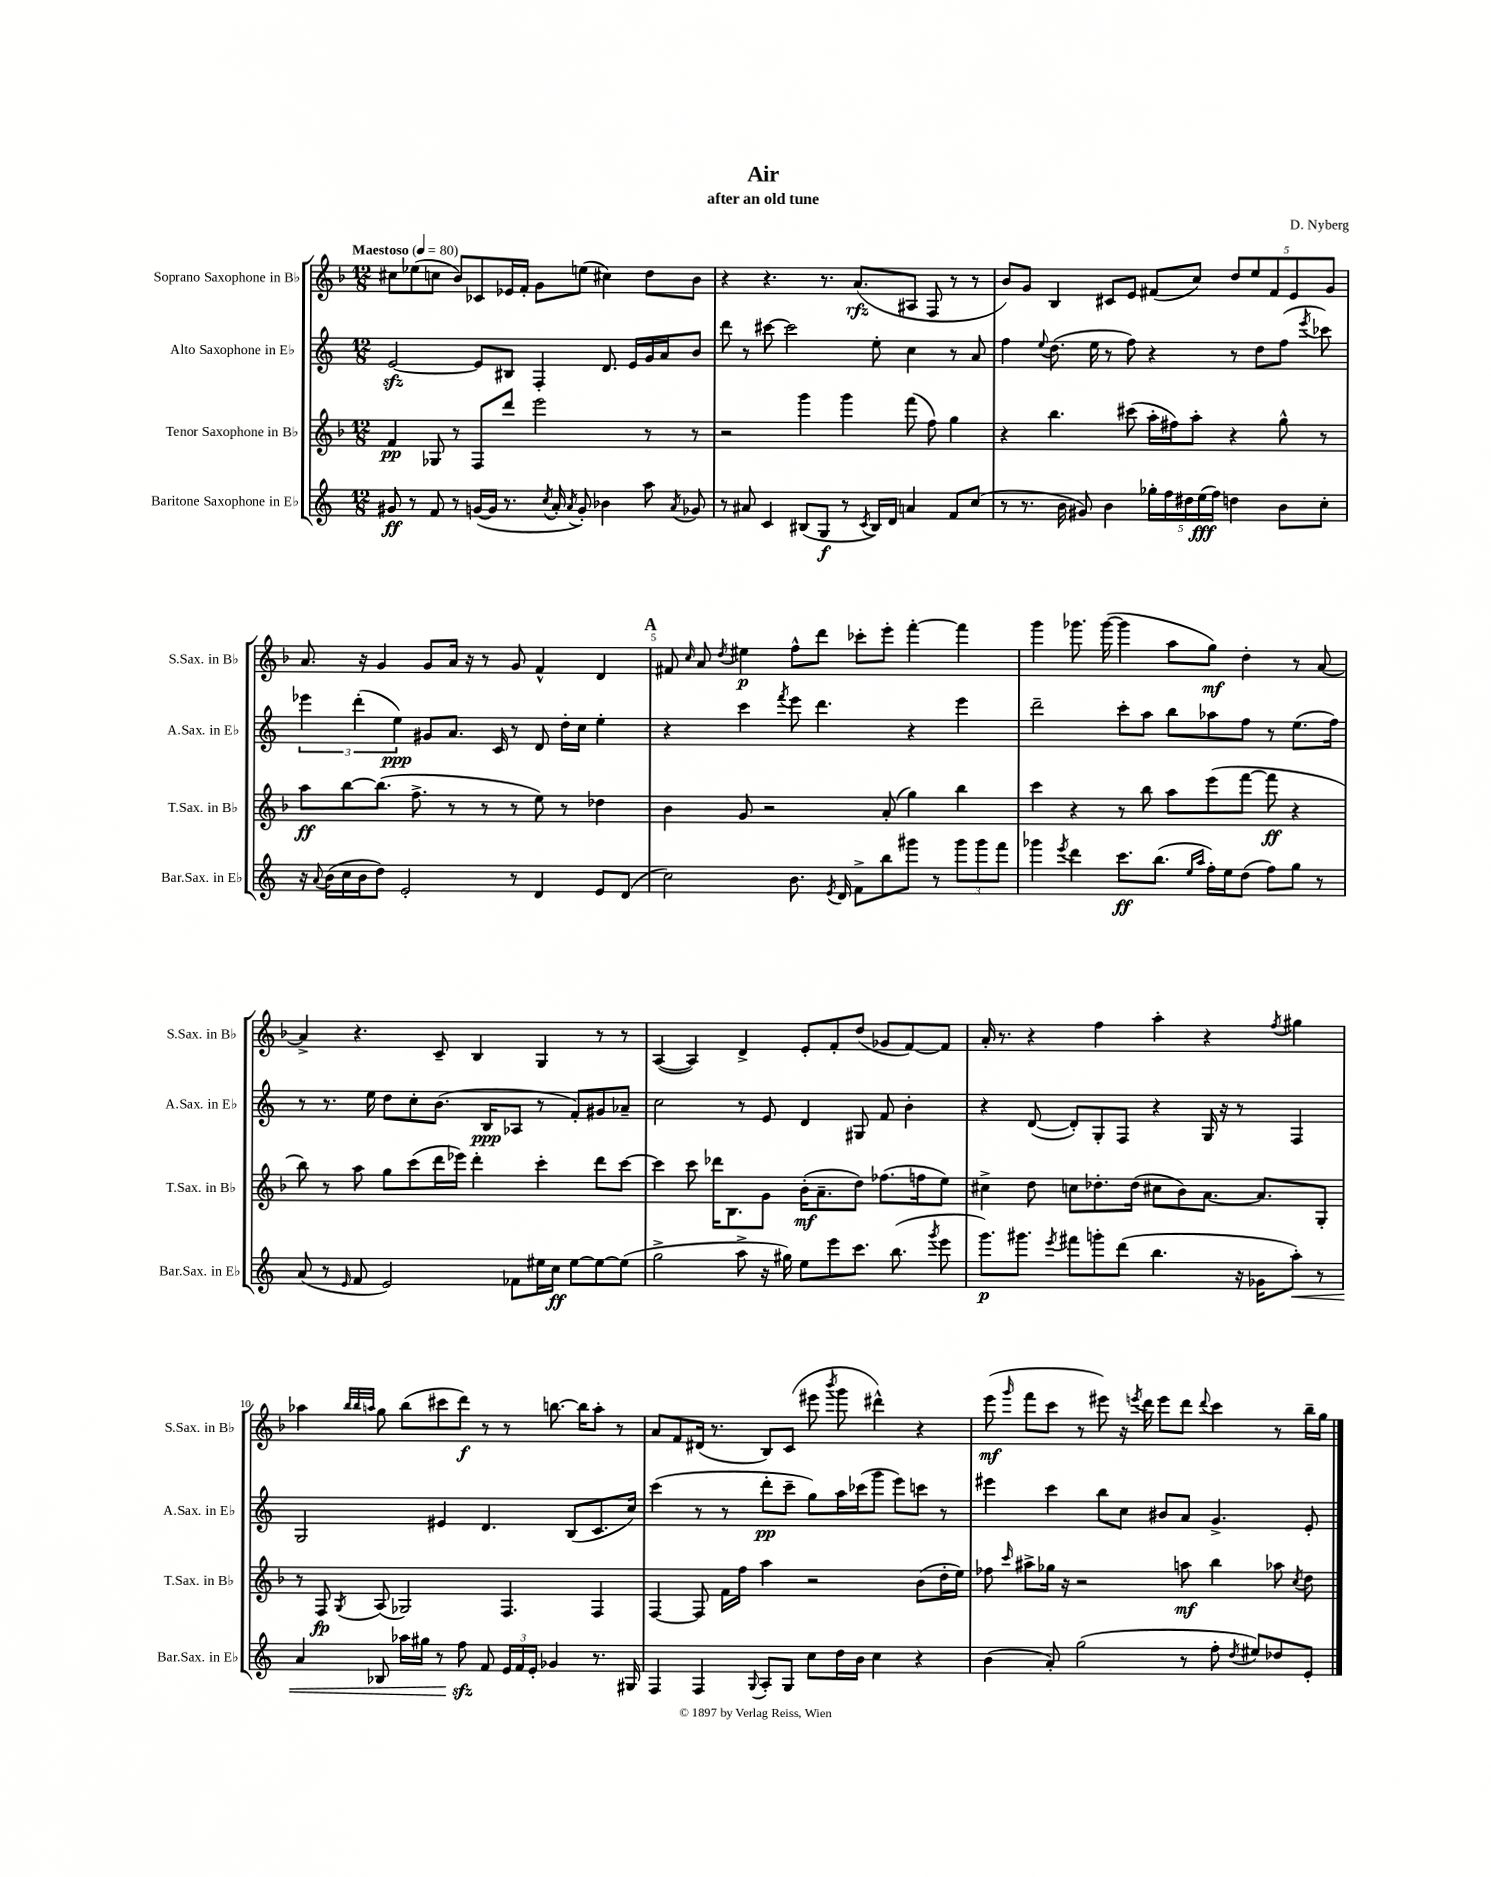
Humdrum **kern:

**kern	**kern	**kern	**kern
*staff4	*staff3	*staff2	*staff1
*clefG2	*clefG2	*clefG2	*clefG2
*k[]	*k[b-]	*k[]	*k[b-]
*M12/8	*M12/8	*M12/8	*M12/8
*MM80	*MM80	*MM80	*MM80
8g#	4f	[2e	8cc#
8r	.	.	(8ee-
8f	8G-	.	8cc
8r	8r	.	8b-)
([16g	8F	8e]	8c-
16g]	.	.	.
8.r	8ddd	8B#	16e-
.	.	.	16f'
.	2eee	4F'	8g
8qcc	.	.	.
16a'	.	.	.
8qa	.	.	.
8g')	.	.	(8ee
4b-	.	8.d	4cc#)
.	.	16e	.
8aa	8r	16g	8dd
.	.	16a	.
8qa	.	.	.
8g-	8r	8b	8b-
=	=	=	=
8r	2r	8ddd	4r
8a#	.	8r	.
4c	.	[8ccc#	4.r
.	.	2ccc#]	.
(8B#	4ggg	.	.
8G	.	.	8.r
8r	4ggg	.	.
.	.	.	(8.a
8qc	.	.	.
16B#)	.	8ee'	.
16d	.	.	.
4a	(8fff	4cc	8A#
.	8ff)	.	8F
8f	4gg	8r	8r
(8cc	.	8a	8r
=	=	=	=
8r	4r	4ff	8b-)
8.r	.	.	8g
.	.	8qqee	.
.	4.bb-	(8.dd	4B-
16b	.	.	.
8g#)	.	.	.
.	.	16ee	.
4b	.	8r	8c#
.	(8ccc#	8ff)	8e
20gg-'	16aa'	4r	(8f#
20ff	.	.	.
.	16ff#)	.	.
20dd#	.	.	.
.	8aa'	.	8cc)
(20ee	.	.	.
20ff)	.	.	.
4dd	4r	8r	10dd
.	.	.	10ee
.	.	8dd	.
.	.	.	10f#
8b	8gg^^	(8ff	.
.	.	.	10e
.	.	8qeee	.
8cc'	8r	8ccc-)	.
.	.	.	10g
=	=	=	=
16r	8aa	6eee-	8.a
8qqa	.	.	.
(16b	.	.	.
16cc	[8bb-	.	.
.	.	(6ddd'	.
16b	.	.	16r
8dd)	(8.bb-]	.	4g
.	.	6ee)	.
2e'	.	.	.
.	8.ff^	.	.
.	.	8g#	8g
.	8r	8.a	16a
.	.	.	16r
.	8r	.	8r
.	.	16c	.
8r	8r	8r	8g
4d	8ee)	8d	4f^^
.	8r	16dd'	.
.	.	16cc	.
8e	4dd-	4ee'	4d
(8d	.	.	.
=	=	=	=
2cc)	4b-	4r	8f#
.	.	.	16qqcc
.	.	.	8a
.	.	.	8qdd
.	8g	4ccc	4ee#
.	2r	.	.
.	.	8qfff	.
8.b	.	8eee	8ff^^
.	.	4.ddd	8ddd
8qe	.	.	.
16d	.	.	.
8f^	.	.	8ccc-'
8bb	(8a'	.	8eee'
8ggg#	4gg)	4r	[4fff'
8r	.	.	.
12ggg#	4bb-	4eee	4fff]
12ggg#	.	.	.
12fff	.	.	.
=	=	=	=
4ggg-	4ccc	2ddd~	4ggg
8qeee	.	.	.
4ddd	4r	.	8.ggg-
.	.	.	([16ggg-
8.ccc	8r	8ccc'	4ggg-]
.	8bb-	8aa	.
(8.bb	.	.	.
.	8aa	8bb	8aa
16qqee	.	.	.
16qqaa	.	.	.
16ff')	(8eee	8aa-	8gg)
16ee	.	.	.
(8dd	[8fff	8ff	4dd'
8ff)	8fff]	8r	.
8gg	4r	(8.ee	8r
8r	.	.	[8a
.	.	16ff)	.
=	=	=	=
(8a	8bb-)	8r	4a^]
8r	8r	8.r	.
16qqe	.	.	.
8f	8aa	.	4.r
.	.	16ee	.
2e)	8gg	8dd	.
.	(8ccc	8cc'	.
.	16ddd	(8.b	8c~
.	16eee-)	.	.
.	4ddd'	.	4B-
.	.	16B	.
8f-	.	8A-	.
16ee#	4ccc'	8r	4G
16cc	.	.	.
[8ee#	.	8f')	.
8ee#_	8ddd	8g#	8r
(8ee#]	[8ccc	8a-~	8r
=	=	=	=
2gg^	4ccc]	2cc	([4A
.	8ccc	.	4A])
.	16ddd-	.	.
.	8.B-	.	.
8aa^	.	8r	4d^
16r	8g	8e	.
16gg#)	.	.	.
8ee	(16b-'	4d	8e'
.	8.a~	.	.
8eee	.	.	8f'
8.ccc	8dd)	8G#	(8dd
.	(8.ff-	8f	8g-
(8.bb	.	.	.
.	.	4b'	[8f)
.	16ff	.	.
8qggg	.	.	.
8eee	8ee)	.	8f]
=	=	=	=
8.ggg)	4cc#^	4r	16a'
.	.	.	8.r
8.ggg#	.	.	.
.	8dd	([8d	4r
8qeee	.	.	.
8fff#	8cc	8d'])	.
8ggg'	8.dd-'	8G'	4ff
(8ddd	.	8F	.
.	(16dd-	.	.
4.bb	8cc#	4r	4aa'
.	8b-)	.	.
.	[8.a	16G	4r
.	.	16r	.
16r	.	8r	.
16g-	8.a]	.	.
.	.	.	8qff
8aa')	.	4F	4gg#
8r	8G'	.	.
=	=	=	=
4a	8r	2G	4aa-
.	8F	.	.
.	.	.	32qqbb-
.	.	.	32qqbb-
.	8qG	.	32qqaa
8B-	(8A	.	8gg
16aa-	2G-)	.	(8bb-
16gg#	.	.	.
8r	.	4e#	8ccc#
8ff	.	.	8ddd)
8f	.	4.d	8r
24e	4.F	.	8r
24f	.	.	.
24e'	.	.	.
4g-	.	.	[8.bb
.	.	(8B	.
.	.	.	16bb]
8.r	4F	8.c	8aa'
.	.	.	8r
16G#	.	16cc)	.
=	=	=	=
4F	[4F	(4ccc	8a
.	.	.	8f
4F	8F]	8r	(16d#
.	.	.	8.r
.	16f	8r	.
.	16ff	.	.
8qqG	.	.	.
8A'	4aa	8ddd'	8B-)
8G	.	8ccc~	(8c
8cc	2r	8gg)	8eee#
.	.	.	8qbbb-
16dd	.	16aa	8ggg
16b	.	(16ccc-	.
4cc	.	8ggg	4ddd#^^)
.	.	8eee)	.
4r	(8b-	8ccc	4r
.	16dd'	8r	.
.	16ee)	.	.
=	=	=	=
(4b	8ff-	4eee#	(8eee
.	16qqccc	.	16qqggg
.	8aa#^	.	8fff
8a')	16gg-	4ccc	8ccc
.	16r	.	.
(2gg	2r	.	8r
.	.	8bb	8eee#)
.	.	8cc	16r
.	.	.	8qeee
.	.	.	16ddd
.	.	8b#	8eee
8r	8aa	8a	8ddd
.	.	.	8qqddd
8ff'	4bb-	4.g^	4ccc
8qdd	.	.	.
8ee#)	.	.	.
8dd-	8aa-	.	8r
.	8qcc	.	.
8e'	8dd	8e'	16bb-~
.	.	.	16gg
==	==	==	==
*-	*-	*-	*-
